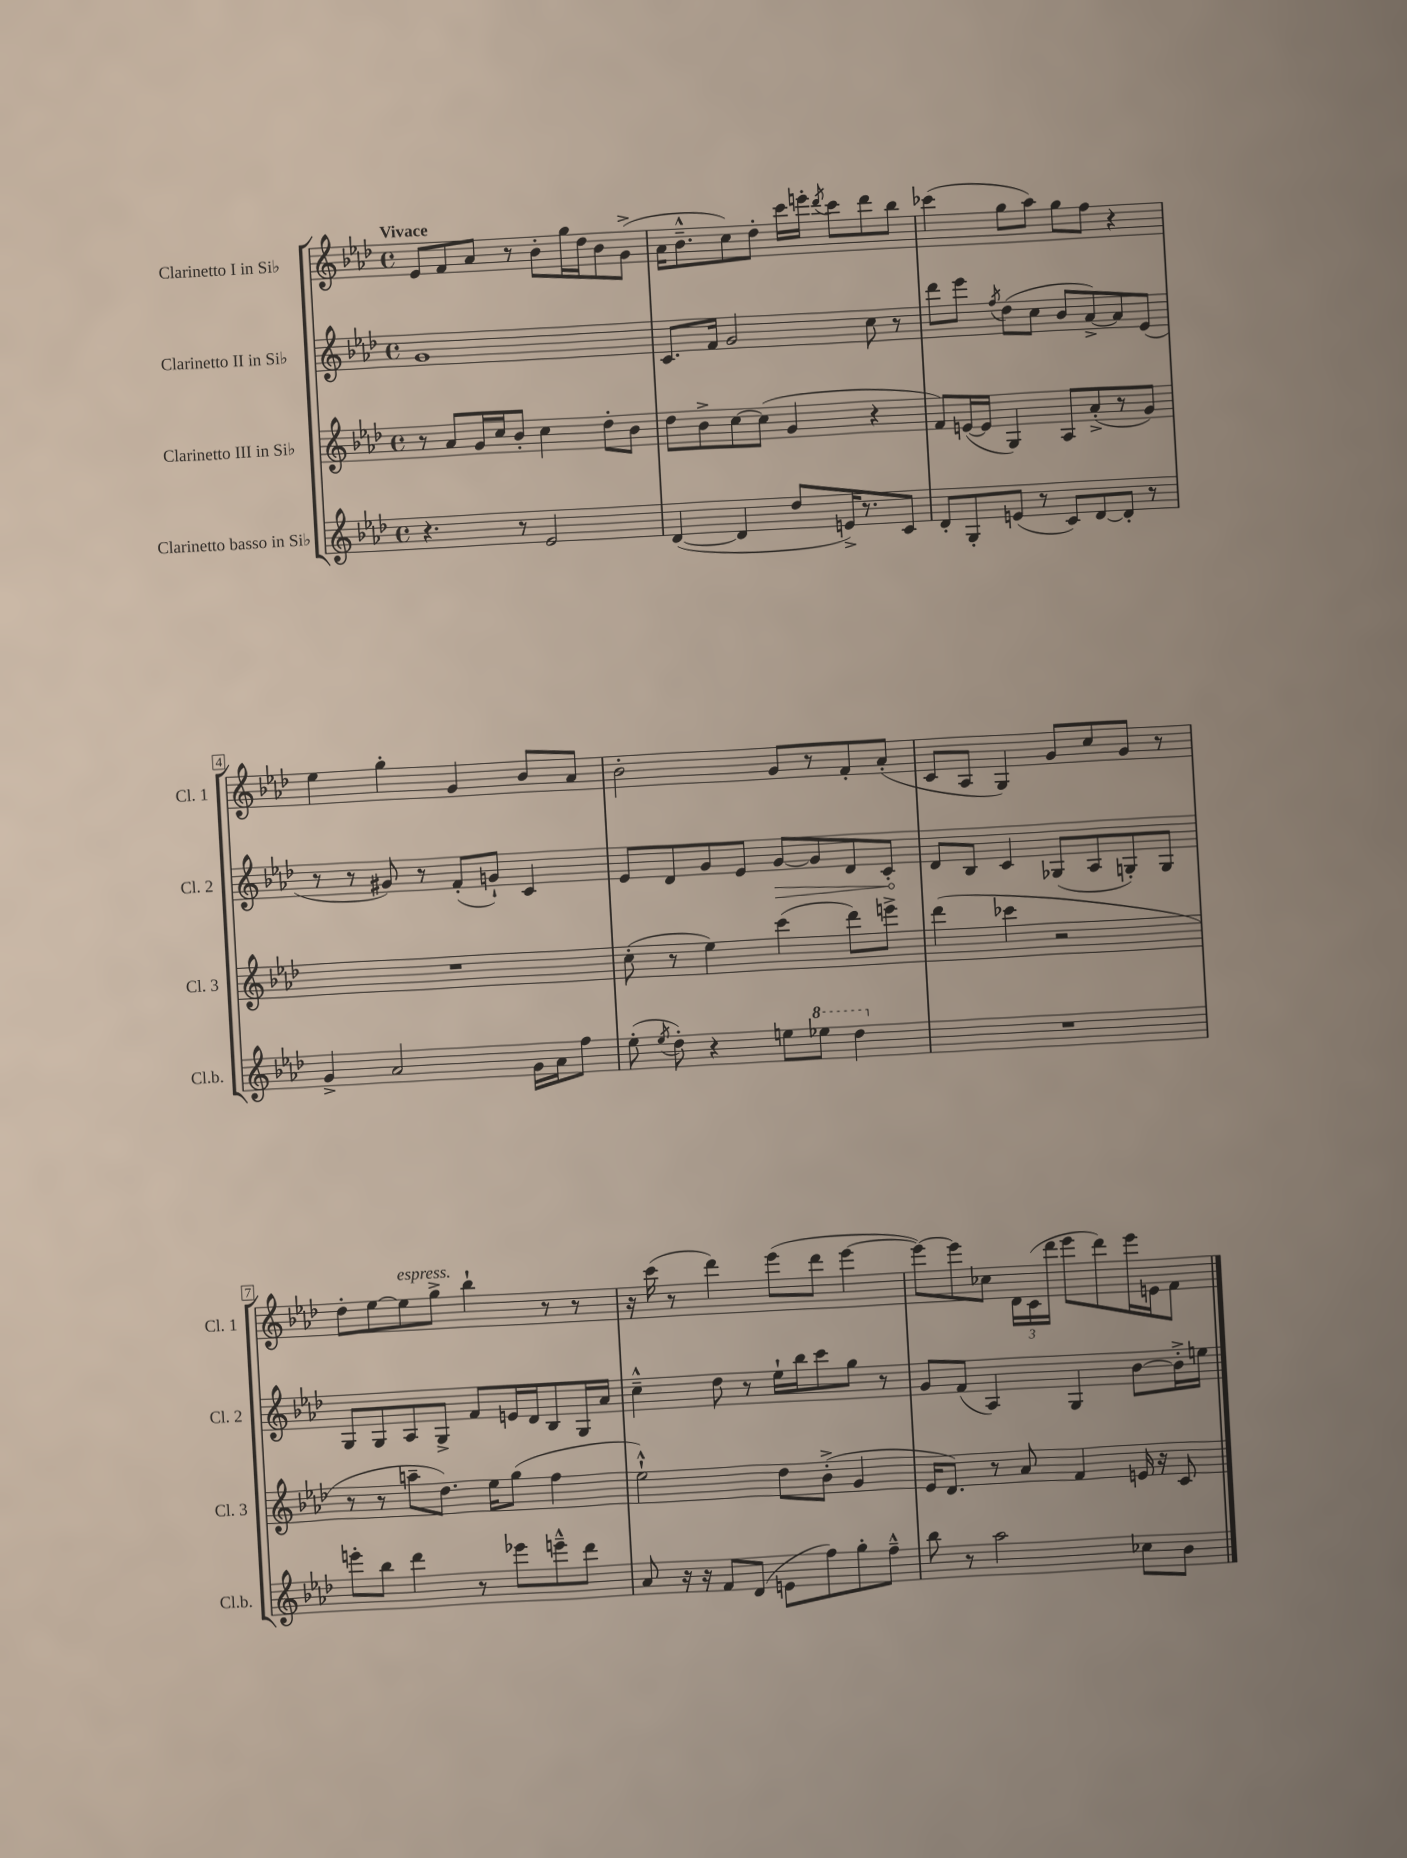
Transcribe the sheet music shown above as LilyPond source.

<<
\new StaffGroup <<
\new Staff = "s0" \with { instrumentName = "Clarinetto I in Sib" shortInstrumentName = "Cl. 1" } {
    \clef treble \key aes \major \defaultTimeSignature \time 4/4 \tempo "Vivace"
    \autoBeamOff ees'8[ f'8 aes'8] r8 bes'8[-. g''16 des''16 bes'8 g'8]->( |
    aes'16[ bes'8.---^ c''8) des''8]-. c'''16[ e'''16]-. \acciaccatura { des'''8 } c'''8[ des'''8 bes''8] |
    ces'''4( g''8[ aes''8]) g''8[ f''8] r4 |
    ees''4 g''4-. g'4 bes'8[ aes'8] |
    bes'2-. g'8[ r8 f'8-. aes'8]-.( |
    c'8[ aes8] g4) g'8[ c''8 g'8] r8 |
    des''8[-. ees''8~ ees''8^\markup { \italic "espress." } g''8]-> bes''4-! r8 r8 |
    r16 c'''16( r8 des'''4) ees'''8[( des'''8] ees'''4~ |
    ees'''8[~) ees'''8 ces''8] \tuplet 3/2 { des'16[ c'16( des'''16] } ees'''8[ des'''8) ees'''16 e'16 f'8] \bar "|." |
}
\new Staff = "s1" \with { instrumentName = "Clarinetto II in Sib" shortInstrumentName = "Cl. 2" } {
    \clef treble \key aes \major \defaultTimeSignature \time 4/4
    \autoBeamOff g'1 |
    c'8.[ f'16] g'2 c''8 r8 |
    des'''8[ ees'''8] \acciaccatura { f''8 } des''8[( c''8] bes'8[ aes'8~->) aes'8 ees'8]( |
    r8 r8 gis'8) r8 f'8[-.( g'8]-!) c'4 |
    ees'8[ des'8 g'8 ees'8] \once \override Hairpin.circled-tip = ##t g'8[~\> g'8 des'8 c'8]-.\! |
    des'8[ bes8] c'4 ges8[( aes8 g8-.) g8] |
    g8[ g8 aes8 g8]-> f'8[ e'16 des'16 bes8 g16 aes'16] |
    c''4---^ des''8 r8 ees''16[-! bes''16 c'''8 g''8] r8 |
    g'8[ f'8]( aes4) g4 bes'8[~ bes'16-.-> e''16] \bar "|." |
}
\new Staff = "s2" \with { instrumentName = "Clarinetto III in Sib" shortInstrumentName = "Cl. 3" } {
    \clef treble \key aes \major \defaultTimeSignature \time 4/4
    \autoBeamOff r8 aes'8[ g'16 c''16 bes'8]-. c''4 des''8[-. bes'8] |
    des''8[ bes'8-> c''8~ c''8]( g'4 r4 |
    f'8[) e'16~( e'16] g4) aes8[ aes'8-.->( r8 g'8]) |
    R1 |
    c''8-.( r8 ees''4) c'''4( des'''8[) e'''8]-> |
    des'''4( ces'''4 r2 |
    r8 r8 a''8[-- des''8.]) ees''16[ g''8]( f''4 |
    ees''2-!-^) des''8[ bes'8]-.->( g'4 |
    ees'16[ des'8.]) r8 aes'8 f'4 e'16 r16 c'8 \bar "|." |
}
\new Staff = "s3" \with { instrumentName = "Clarinetto basso in Sib" shortInstrumentName = "Cl.b." } {
    \clef treble \key aes \major \defaultTimeSignature \time 4/4
    \autoBeamOff r4. r8 ees'2 |
    des'4~( des'4 des''8[ e'16->) r8. c'8] |
    des'8[-. g8-. e'8]( r8 c'8[) des'8~ des'8]-. r8 |
    g'4-> aes'2 g'16[ aes'16 f''8] |
    ees''8-.( \acciaccatura { ees''8 } des''8-.) r4 e''8[ \ottava #1 ees'''!8] des'''4 \ottava #0 |
    R1 |
    e'''8[-. bes''8] des'''4 r8 ees'''8[ e'''8---^ des'''8] |
    aes'8 r16 r16 f'8[ des'8]( e'8[ f''8) g''8-. f''8]---^ |
    bes''8 r8 aes''2 ces''8[ bes'8] \bar "|." |
}
>>
>>
\layout { \context { \Score \override BarNumber.stencil = #(make-stencil-boxer 0.1 0.3 ly:text-interface::print) } }
